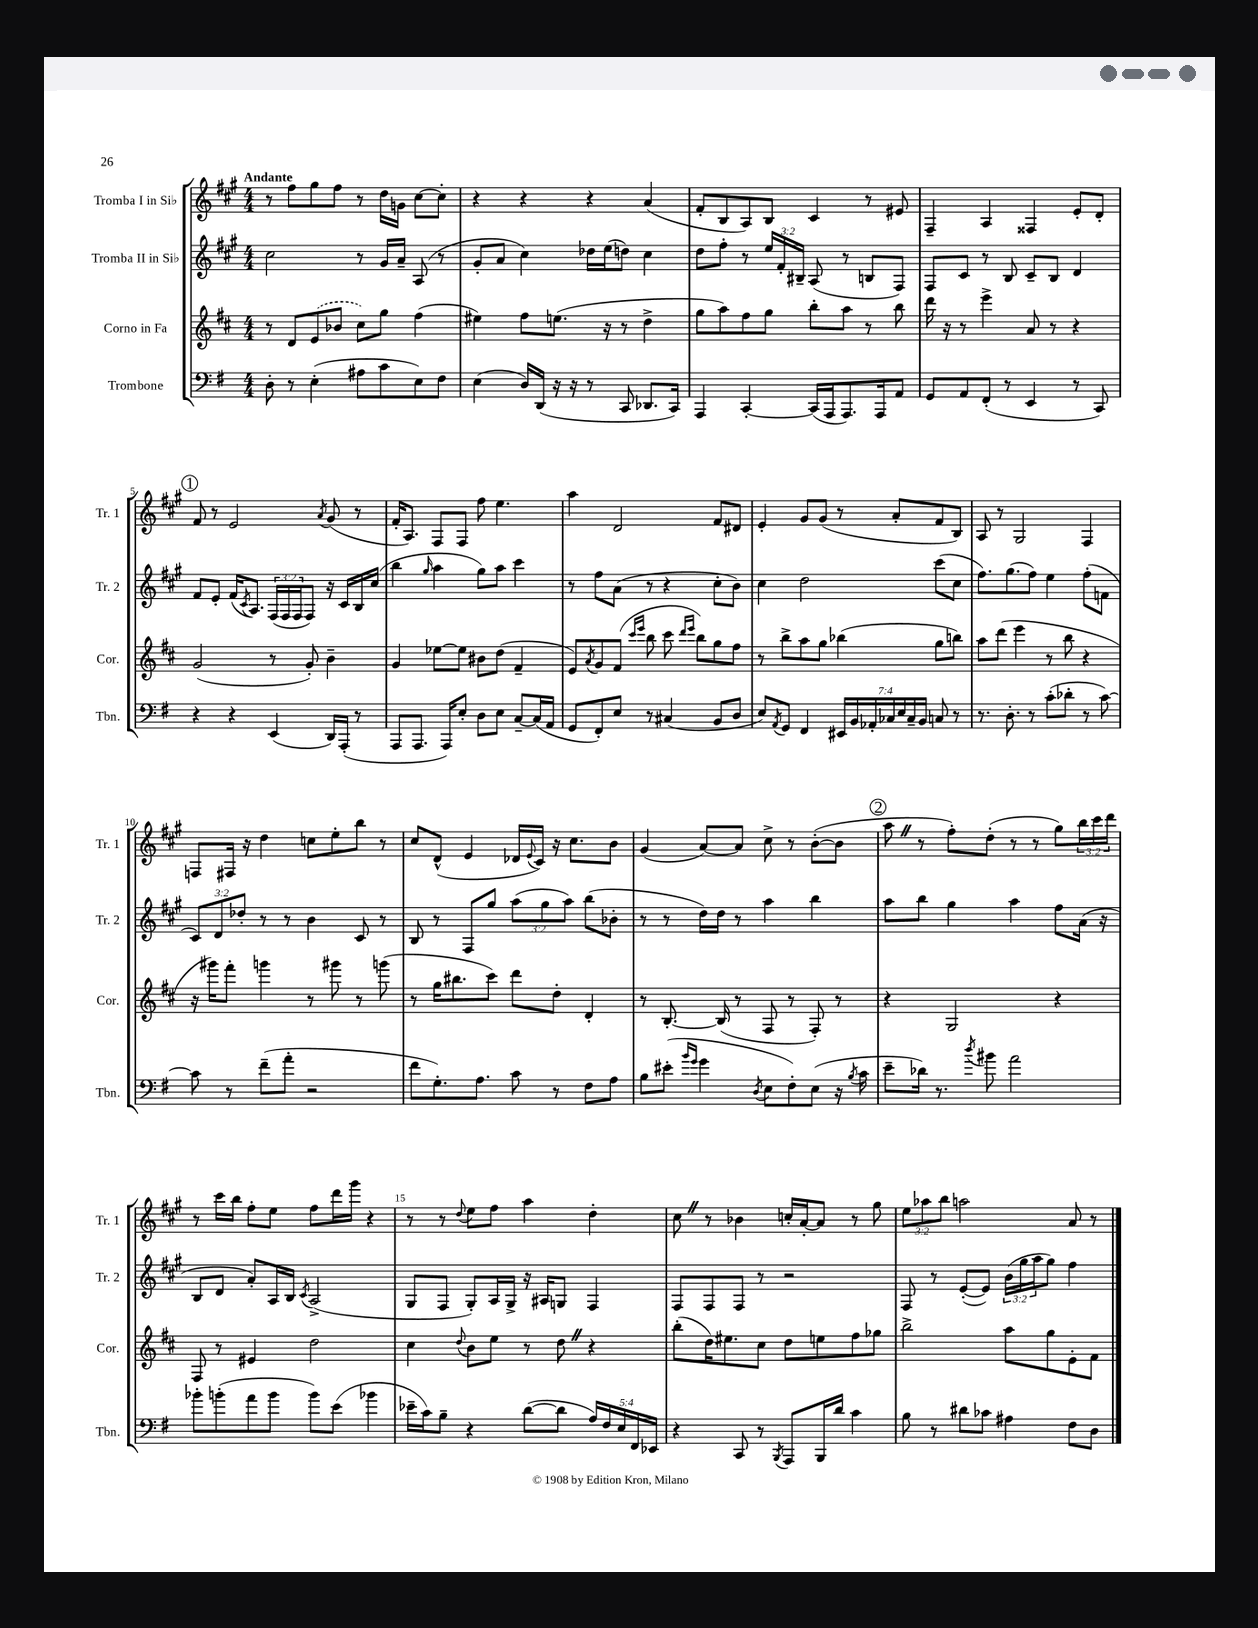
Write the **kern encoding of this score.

**kern	**kern	**kern	**kern
*part4	*part3	*part2	*part1
*staff4	*staff3	*staff2	*staff1
*I"Trombone	*I"Corno in Fa	*I"Tromba II in Si♭	*I"Tromba I in Si♭
*I'Tbn.	*I'Cor.	*I'Tr. 2	*I'Tr. 1
*clefF4	*clefG2	*clefG2	*clefG2
*k[f#]	*k[f#c#]	*k[f#c#g#]	*k[f#c#g#]
*M4/4	*M4/4	*M4/4	*M4/4
=1	=1	=1	=1
!	!	!	!LO:TX:a:B:t=Andante
8D'\	8r	2cc#\	8r
8r	8d/L	.	8ff#\L
(4E'\	(8e/	.	8gg#\
.	8b-X/J	.	8ff#\J
8A#X\L	8cc#\L)	8r	8r
8c\	8gg\J	16g#/LL	16dd\LL
.	.	16a~/JJ	16gn\JJ
8E\)	(4ff#\	(8A/	[8cc#\L
8F#\J	.	8r	8cc#'\J]
=2	=2	=2	=2
(4E\	4ee#X\)	8g#'/L	4r
.	.	8a/J	.
16D/LL)	8ff#\L	4cc#\)	4r
(16DD/JJ	.	.	.
16r	(8.een\J	.	.
16r	.	.	.
8r	.	16dd-X\LL	4r
.	16r	(16ee\J	.
8CC/	8r	8ddn\J)	.
8.DD-X/L	4dd^\	4cc#\	(4a/
16CC/Jk)	.	.	.
=3	=3	=3	=3
4AAA/	8gg\L	8dd\L	8f#'/L
.	8aa\)	8ff#'\J	8B/
[4CC'/	8ff#\	8r	8A/)
.	8gg\J	24ee/LL	8B/J
.	.	24f#'/	.
.	.	24B#X~/JJ	.
(16CC/LL]	8bb'\L	(8A/	4c#/
16AAA/J	.	.	.
8.AAA/)	8aa\J	8r	.
.	8r	8Bn/L	8r
16AAA/k	.	.	.
8AA/J	8bb\	8F#/J)	8e#X/
=4	=4	=4	=4
8GG/L	16ddd\	8F#/L	4F#~/
.	16r	.	.
8AA/	8r	8c#/J	.
(8FF#'/J	4eee^\	8r	4A/
8r	.	8B/	.
4EE/	8a/	8c#~/L	4F##X/
.	8r	8B/J	.
8r	4r	4d/	8e'/L
8CC/)	.	.	8d'/J
!!LO:LB:g=z
!!LO:REH:place=s1:t=1
=5	=5	=5	=5
4r	(2g/	8f#/L	8f#/
.	.	8e'/J	8r
4r	.	(16f#/KL	2e/
.	.	8qc#/	.
.	.	8.A/J)	.
(4EE/	8r	(24F#/LL	.
.	.	24F#/	.
.	.	24F#/J	.
.	8g'/)	8F#/J)	.
.	.	.	8qa/
16DD/LL)	4b~\	16r	(8g#/
(16AAA'/JJ	.	16c#/LL	.
8r	.	16B/	8r
.	.	(16cc#/JJ	.
=6	=6	=6	=6
8AAA/L	4g/	4bb\	16f#'/KL
.	.	.	8.A/J)
8.AAA/J	.	.	.
.	.	16qqgg#/	.
.	[8ee-X\L	4aa\	8F#/L
16AAA/KL)	.	.	.
8E'/J	8ee-\J]	.	8F#/J
8D\L	8b#X\L	8gg#\L)	8ff#\
8E\J	(8dd\J	8aa\J	4.ee\
[8C~/L	4f#~/	4ccc#\	.
(16C/L]	.	.	.
16AA/JJ	.	.	.
=7	=7	=7	=7
8GG/L	8e/L)	8r	4aa\
.	8qa/	.	.
8FF#'/)	8g/	8ff#\L	.
8E/J	(8f#/J	(8a\J	2d/
.	16qqccc#/LL	.	.
.	16qqeee/JJ	.	.
8r	8bb\	8r	.
(4C#X/	8ccc#\	4r	.
.	16qqddd/LL	.	.
.	16qqeee/JJ	.	.
.	8bb\L)	.	.
8BB/L	8gg\	8cc#'\L	8f#/L
8D/J	8ff#\J	8b\J)	8d#X/J
=8	=8	=8	=8
8E/L)	8r	4cc#\	4e'/
8qAA/	.	.	.
8GG/J	8bb^\L	.	.
4FF#/	8aa\	2dd\	8g#/L
.	8gg\J	.	(8g#/J
28EE#X/LL	(4bb-X\	.	8r
28BB/	.	.	.
28AA-X'/	.	.	.
28C-X/	.	.	.
.	.	.	8a'/L
28E/	.	.	.
28C-~/	.	.	.
28BB/JJ	.	.	.
8Cn/	8gg\L	(8ccc#\L	8f#/
8r	8bbn\J)	8cc#\J	8B/J)
=9	=9	=9	=9
8.r	8aa\L	8.ff#\L)	8A/
.	(8ddd\J	.	8r
8.D'\	.	(8.gg#\	.
.	4eee\	.	2G#/
8r	.	8ff#\J)	.
(8c'\L	8r	4ee\	.
8d-X'\J	8bb\	.	.
8r	4r	(8ff#'\L	4F#/
[8c\)	.	8fn\J	.
!!LO:LB:g=z
=10	=10	=10	=10
8c\]	16r	12c#/L)	8Fn/L
.	16ggg#X\KL)	.	.
.	.	12d/	.
8r	8fff#'\J	.	16F#X/Jk
.	.	12dd-X'/J	.
.	.	.	16r
(8f#~\L	4gggn\	8r	4dd\
8a'\J	.	8r	.
2r	8r	4b\	8ccn\L
.	8ggg#X\	.	8ee'\
.	8r	8c#/	8bb\J
.	(8gggn\	8r	8r
=11	=11	=11	=11
8f#\L	8r	8B/	8cc#/L
8.G'\)	16gg\KL	8r	(8d^^/J
.	8.bb#X\	.	.
.	.	8F#/L	4e/
8.A\J	.	.	.
.	8ccc#\J)	8gg#/J	.
8c\	8ddd\L	(12aa\L	16d-X/LL
.	.	.	8qqe/
.	.	.	16c#/JJ)
.	.	12gg#\	.
8r	8dd'\J	.	16r
.	.	12aa\J)	.
.	.	.	8.cc#\L
8F#\L	4d'/	(8bb\L	.
8A\J	.	8b-X'\J	8b\J
=12	=12	=12	=12
8B\L	8r	8r	(4g#/
(8e#X'\J	[8.B'/	8r	.
16qqb/LL	.	.	.
16qqg/JJ	.	.	.
4g\	.	16dd\LL)	[8a/L)
.	(16B/]	16dd\JJ	.
.	8r	8r	8a/J]
8qD/	.	.	.
8E\L	8F#/	4aa\	8cc#^\
8F#'\)	8r	.	8r
(8E\J	8F#'/)	4bb\	([8b'\L
16r	8r	.	8b\J]
8qB/	.	.	.
16c\	.	.	.
!!LO:REH:place=s1:t=2
=13	=13	=13	=13
8e~\L	4r	8aa\L	8aaZ\
16d-X\Jk)	.	8bb\J	8r
8.r	.	.	.
.	2G/	4gg#\	8ff#'\L)
8qdd/	.	.	.
8b#X\	.	.	(8dd'\J
2a\	.	4aa\	8r
.	.	.	8r
.	4r	8ff#\L	8gg#\L)
.	.	(16a\Jk	24bb\L
.	.	.	24ccc#\
.	.	16r	.
.	.	.	24ddd\JJ
!!LO:LB:g=z
=14	=14	=14	=14
8b-X'\L	8F#/	8B/L	8r
(8bn'\	8r	8d/J	16ccc#\LL
.	.	.	16bb\JJ
8a\	4e#X/	8a'/L)	8ff#'\L
8b\J	.	16A/L	8ee\J
.	.	16B/JJ	.
.	.	8qc#/	.
8b\L)	2dd\	(2A^/	8ff#\L
(8e\J	.	.	16ddd\L
.	.	.	16ggg#\JJ
4b-X\	.	.	4r
=15	=15	=15	=15
16e-X~\LL	4cc#\	8G#/L	8r
16c\J)	.	.	.
8B~\J	.	8F#/J	8r
.	8qqdd/	.	8qqdd/
4r	8b\L	8G#'/L)	8ee\L
.	8ee\J	16A/L	8ff#\J
.	.	16G#^/JJ	.
([8d\L	8r	16r	4aa\
.	.	16A#X/KL	.
8d\J]	8ddZ\	8Gn/J	.
20A/LL)	4r	4F#/	4dd'\
20F#/	.	.	.
20E/	.	.	.
20FF#/	.	.	.
20EE-X/JJ	.	.	.
=16	=16	=16	=16
4r	(8bb'\L	8F#/L	8cc#Z\
.	16dd\K)	8F#/	8r
.	8.ee#X\	.	.
8CC/	.	8F#/J	4b-X\
8r	8cc#\J	8r	.
8qBBB/	.	.	.
8AAA/L	8dd\L	2r	16ccn'/LL
.	.	.	[16a'/J
16BBB/L	8een\	.	8a/J]
16d/JJ	.	.	.
4c\	8ff#\	.	8r
.	8gg-X\J	.	8gg#\
=17	=17	=17	=17
8B\	2bb^\	8F#/	12ee\L
.	.	.	12aa-X\
8r	.	8r	.
.	.	.	12bb\J
8d#X\L	.	([8e'/L	2aan\
8c-X\J	.	8e/J])	.
4A#X\	8aa\L	(24b\LL	.
.	.	24gg#\	.
.	.	24aa\J	.
.	8gg\	8gg#\J)	.
8F#\L	8e'\	4ff#\	8a/
8D\J	8f#\J	.	8r
==	==	==	==
*-	*-	*-	*-
